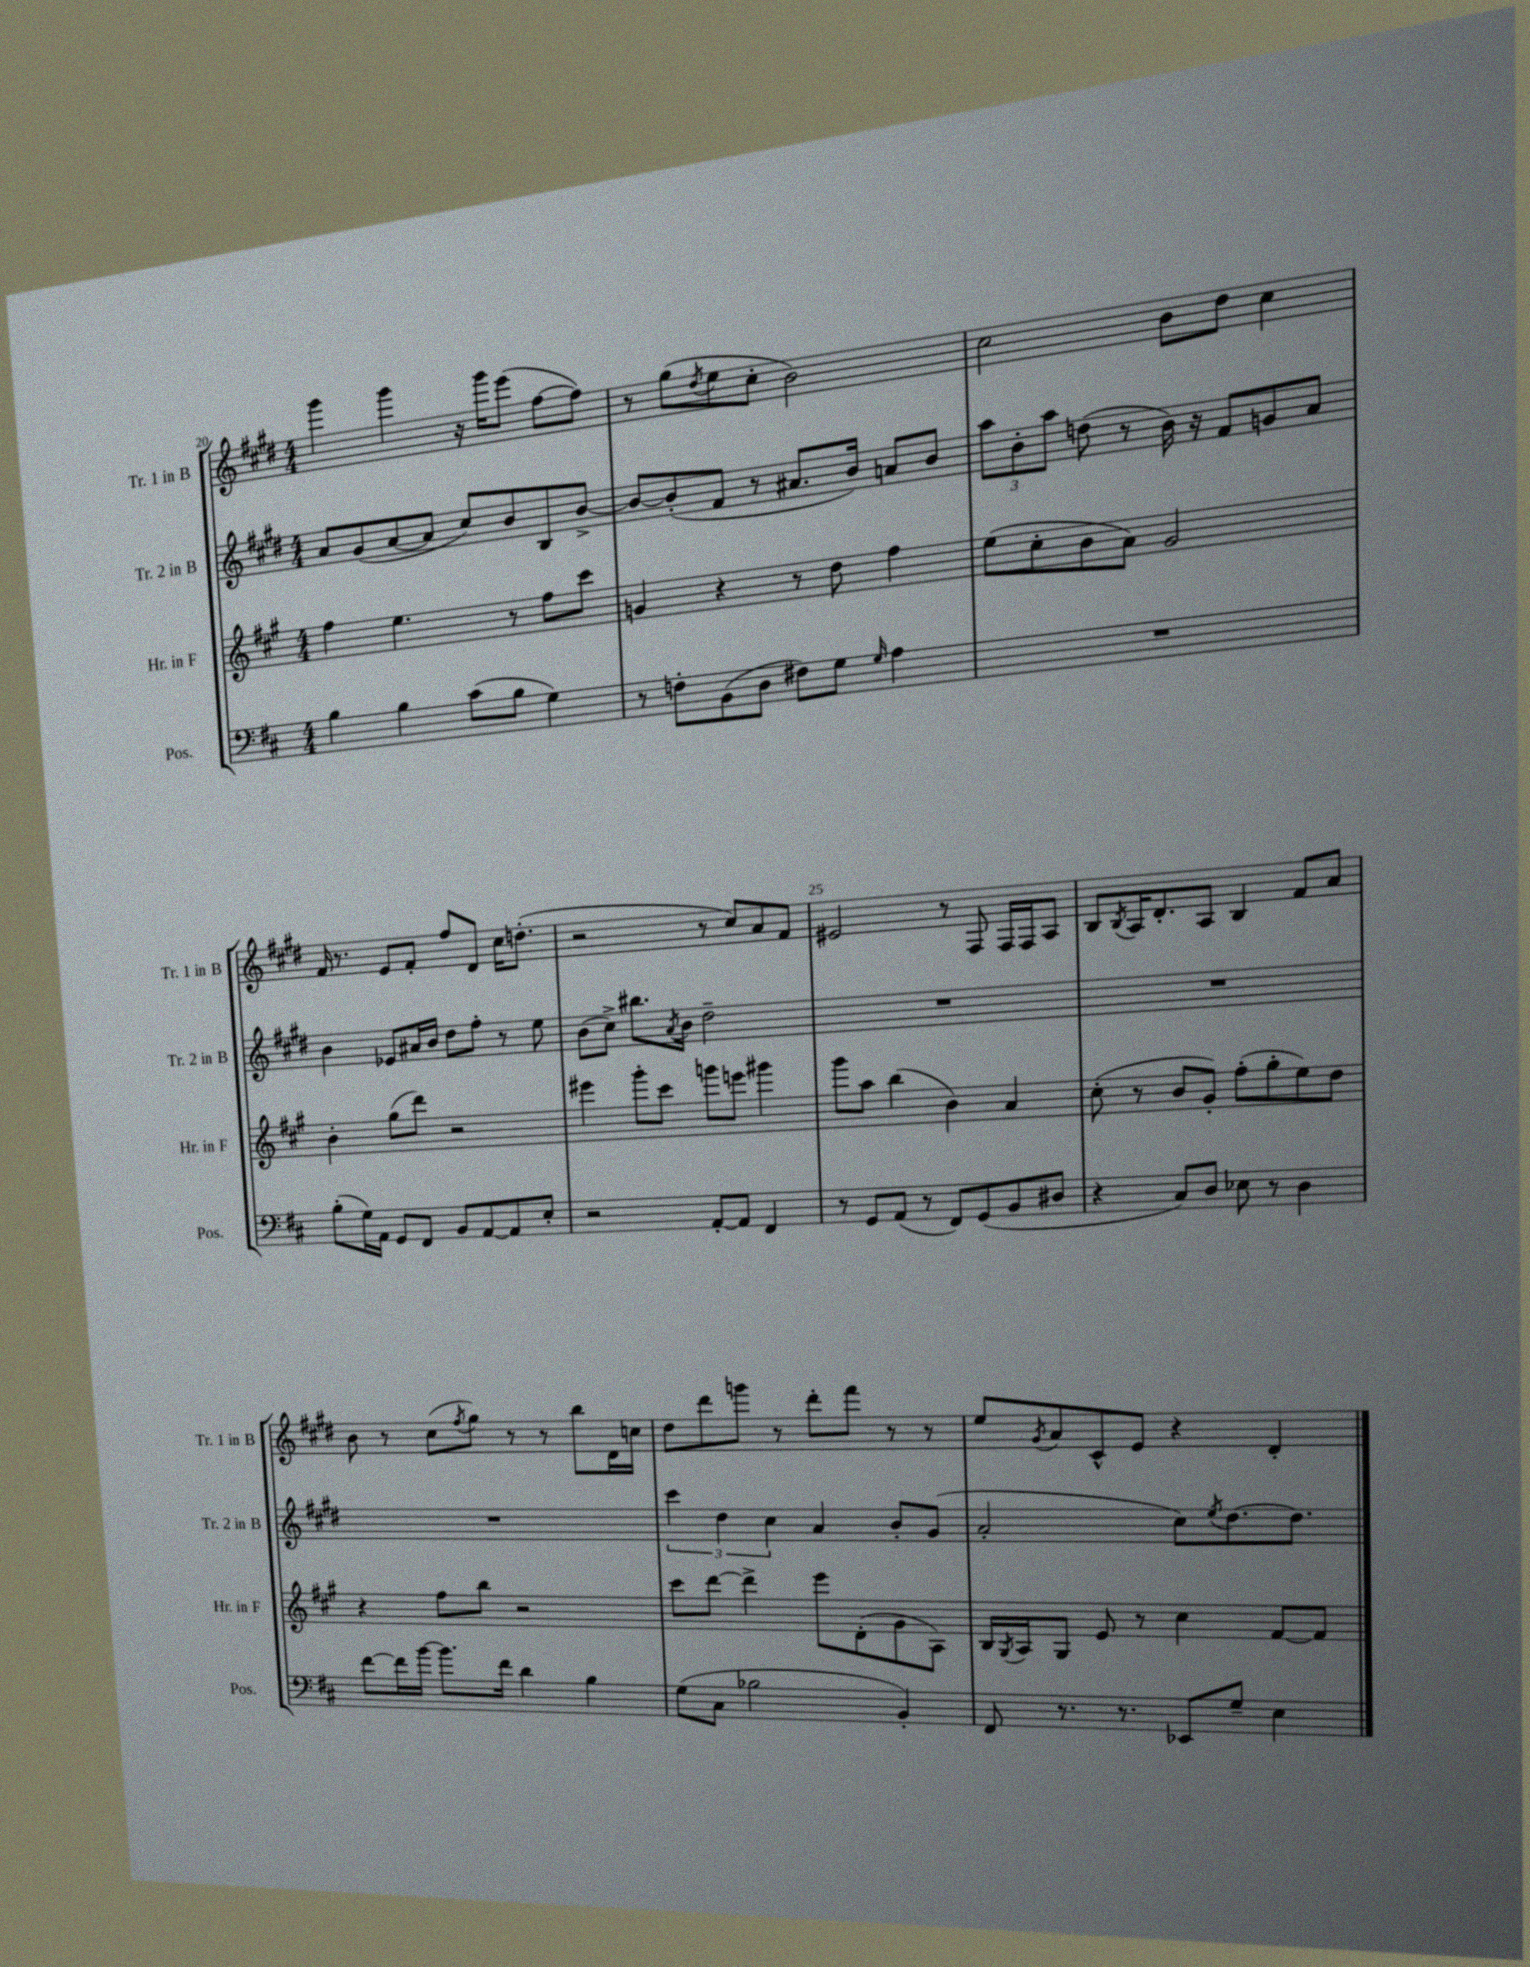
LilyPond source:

<<
\new StaffGroup <<
\new Staff = "s0" \with { instrumentName = "Tr. 1 in B" shortInstrumentName = "Tr. 1 in B" } {
    \clef treble \key e \major \numericTimeSignature \time 4/4
    gis'''4 gis'''4 r16 gis'''16 e'''8( fis''8~ fis''8) |
    r8 gis''8( \acciaccatura { dis''8 } e''8 cis''8-. b'2) |
    cis''2 b'8 dis''8 cis''4 |
    fis'16 r8. e'8 fis'8-. fis''8 dis'8 cis''16 d''8.-.( |
    r2 r8 cis''8) a'8 fis'8 |
    eis'2 r8 fis8 fis16 fis16 a8 |
    b8 \acciaccatura { b8 } a16 dis'8.-. a8 b4 fis'8 a'8 |
    b'8 r8 cis''8( \acciaccatura { fis''8 } gis''8) r8 r8 b''8 dis'16 c''16 |
    dis''8 dis'''8 g'''8 r8 dis'''8-. fis'''8 r8 r8 |
    e''8 \acciaccatura { gis'8 } a'8 cis'8-^ e'8 r4 dis'4-. \bar "|." |
}
\new Staff = "s1" \with { instrumentName = "Tr. 2 in B" shortInstrumentName = "Tr. 2 in B" } {
    \clef treble \key e \major \numericTimeSignature \time 4/4
    a'8 gis'8( a'8~ a'8 cis''8) b'8 b8 b'8~-> |
    b'8~ b'8-.( fis'8 r8 ais'8. b'16) a'8 b'8 |
    \tuplet 3/2 { a''8 b'8-. a''8 } d''8( r8 b'16) r16 fis'8 g'8 a'8 |
    b'4 ees'8 ais'16 b'16 dis''8 fis''8-. r8 e''8 |
    b'8( cis''8->) bis''8. \acciaccatura { a'8 } b'16 dis''2-- |
    R1 |
    R1 |
    R1 |
    \tuplet 3/2 { cis'''4 dis''4 cis''4 } a'4 b'8-. gis'8( |
    a'2-. cis''8) \acciaccatura { e''8 } dis''8.~ dis''8. \bar "|." |
}
\new Staff = "s2" \with { instrumentName = "Hr. in F" shortInstrumentName = "Hr. in F" } {
    \clef treble \key a \major \numericTimeSignature \time 4/4
    fis''4 e''4. r8 fis''8 cis'''8 |
    g'4 r4 r8 d''8 fis''4 |
    e''8( cis''8-. b'8 a'8) gis'2 |
    b'4-. gis''8( d'''8) r2 |
    eis'''4 gis'''8-. cis'''8 g'''8 e'''8 gis'''4 |
    gis'''8 a''8 b''4( b'4) a'4 |
    cis''8-.( r8 b'8 gis'8-.) fis''8-.( gis''8-. e''8) d''8 |
    r4 fis''8 b''8 r2 |
    cis'''8 d'''8~ d'''4-> e'''8 d'8-.( gis'8 a8) |
    b16 \acciaccatura { gis8 } a16 gis8 e'8 r8 cis''4 fis'8~ fis'8 \bar "|." |
}
\new Staff = "s3" \with { instrumentName = "Pos." shortInstrumentName = "Pos." } {
    \clef bass \key d \major \numericTimeSignature \time 4/4
    b4 b4 cis'8( b8 g4) |
    r8 f8-. b,8( d8 fis8) g8 \grace { g16 } a4 |
    R1 |
    b8-.( g16) a,16 g,8 fis,8 b,8 a,8~ a,8 e8-. |
    r2 a,8~-. a,8 fis,4 |
    r8 g,8 a,8( r8 fis,8) g,8( b,8 dis8 |
    r4 cis8) d8 ees8 r8 d4 |
    fis'8~ fis'16 b'16~ b'8. fis'16 d'4 b4 |
    g8( cis8 bes2 b,4-.) |
    fis,8 r8. r8. ees,8 g8-- e4 \bar "|." |
}
>>
>>
\layout { \context { \Score currentBarNumber = #20 \override BarNumber.break-visibility = ##(#f #t #t) barNumberVisibility = #(every-nth-bar-number-visible 5) } }
